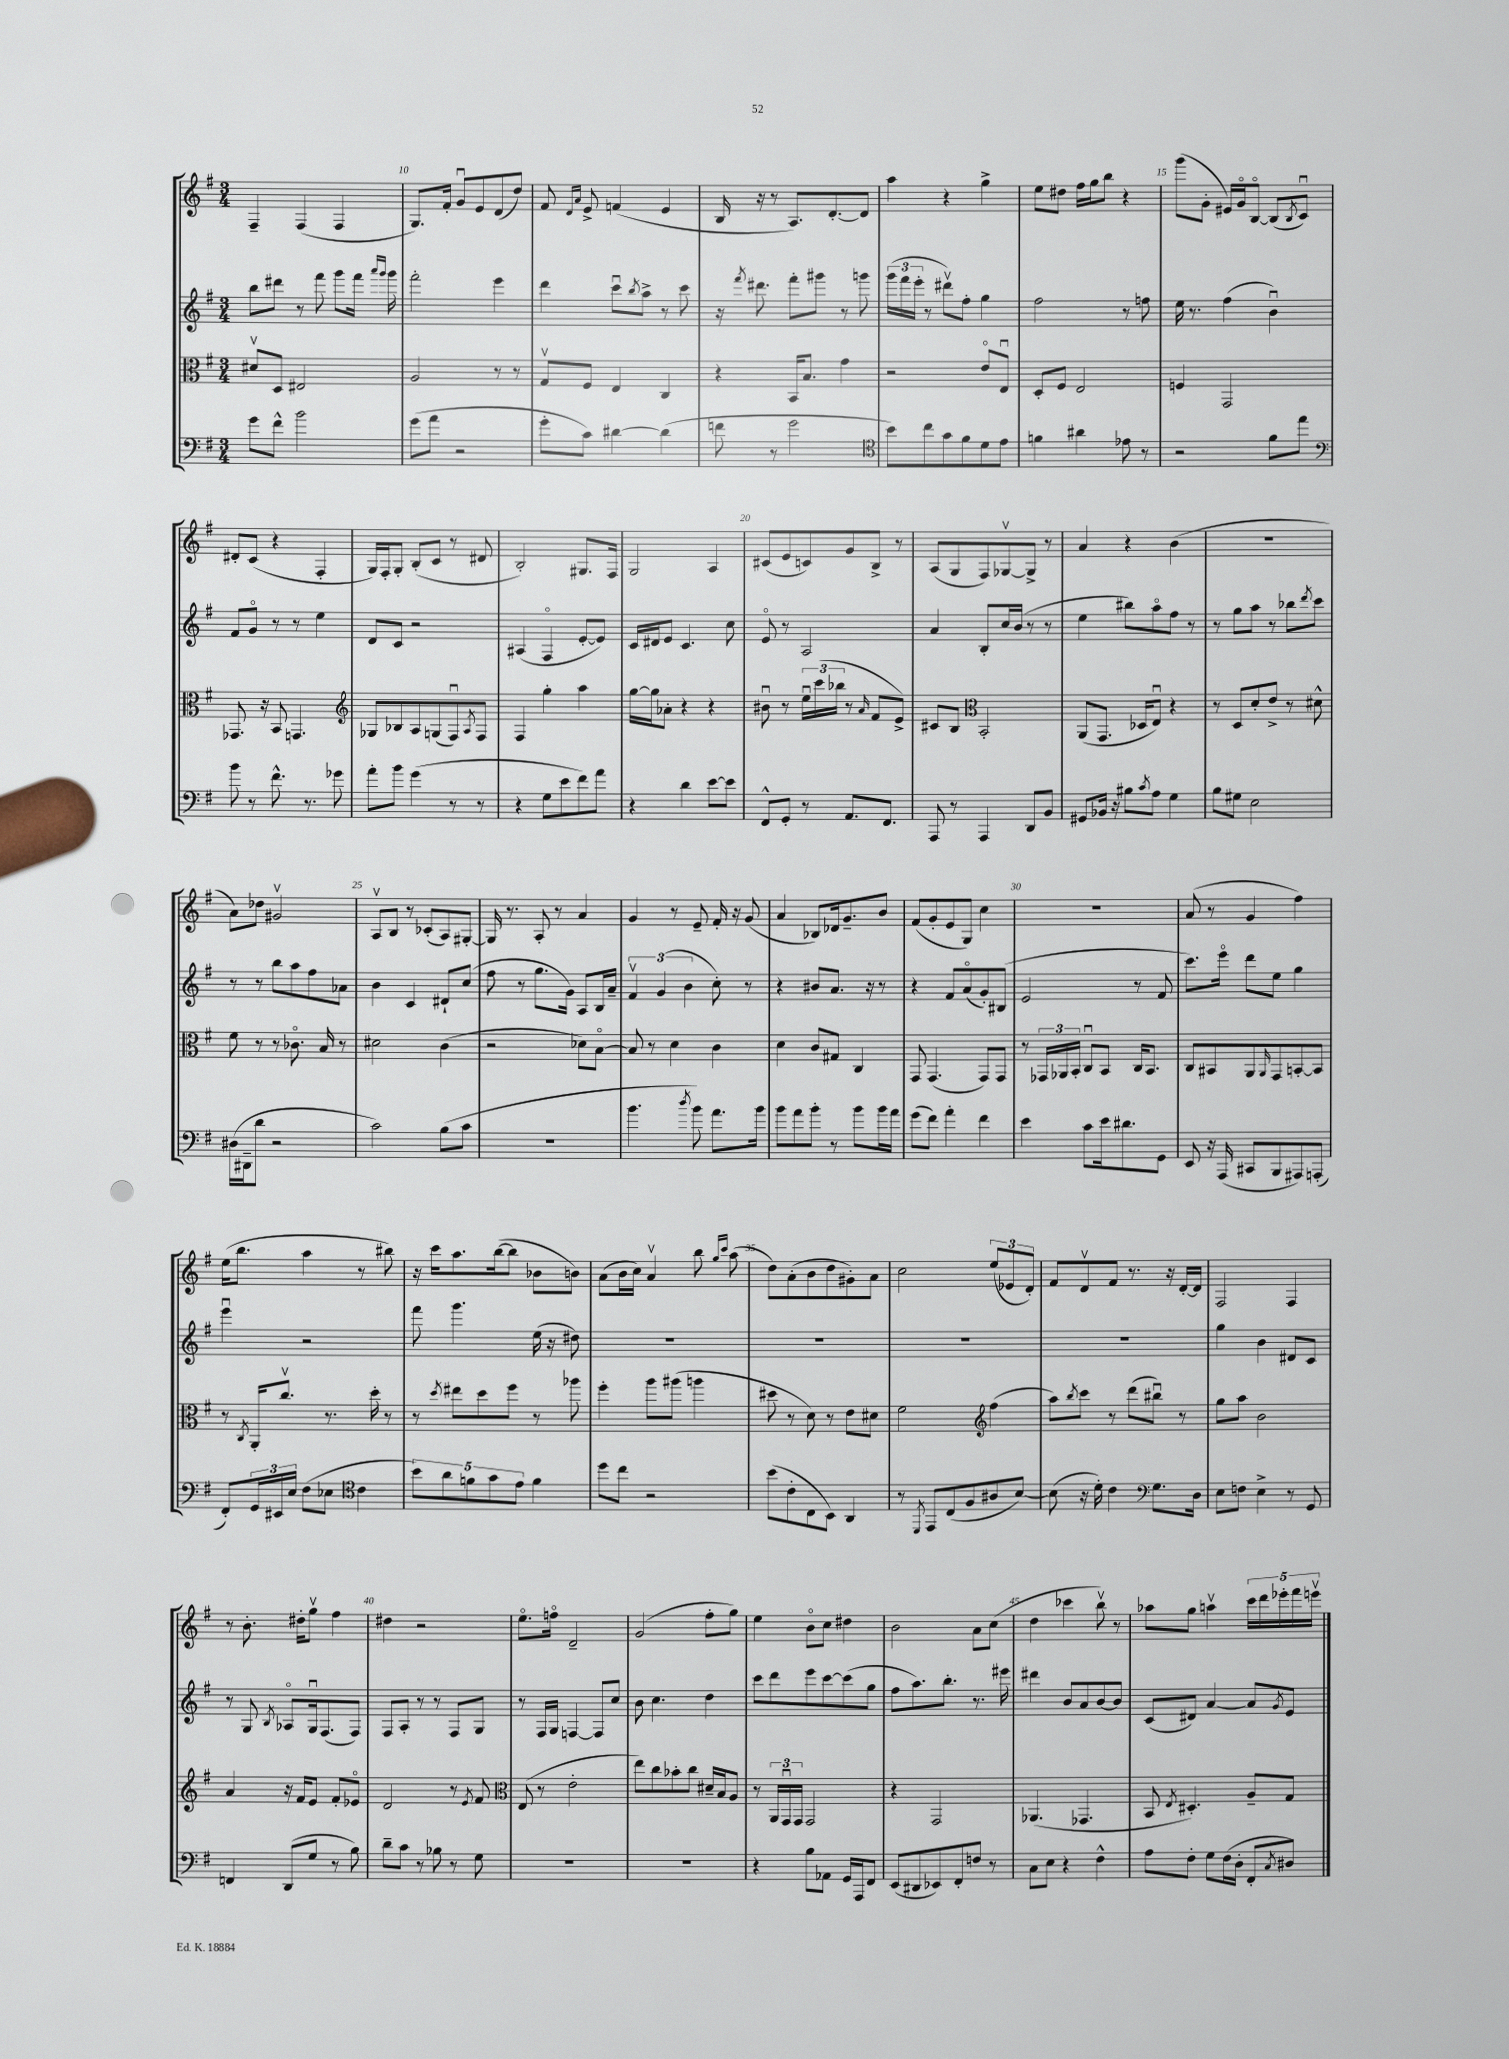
<<
\new StaffGroup <<
\new Staff = "s0" {
    \clef treble \key g \major \numericTimeSignature \time 3/4
    fis4-- fis4( fis4 |
    g8.) fis'16-. g'8\downbow e'8 d'8( d''8) |
    fis'8 \grace { d'16 a'16 } e'8-> f'4( e'4 |
    b16 r16 r8 a8.) d'8.~-. d'8 |
    a''4 r4 g''4-> |
    e''8 dis''8 fis''16 g''16 b''8 r4 |
    g'''8( g'8-. eis'16) g'16\flageolet b8~\flageolet b8( \acciaccatura { b8 } c'8\downbow) |
    dis'8-. c'8( r4 fis4-. |
    g16) fis16-. g8-. b8-.( c'8 r8 dis'8 |
    b2-.) gis8. fis16 |
    g2 a4 |
    cis'8( e'8 c'8) g'8 b8-> r8 |
    a8( g8 fis8) ges8~\upbow ges8-> r8 |
    a'4 r4 b'4( |
    R2. |
    a'8) des''8 gis'2\upbow |
    a8\upbow b8 r8 ces'8-.( a8) gis8~-. |
    gis16 r8. a8-. r8 a'4 |
    g'4 r8 e'8-- fis'16-. r16 g'8( |
    a'4 bes8) des'16 g'8.-- b'8 |
    fis'8( g'8-. e'8 g8) c''4 |
    r2. |
    a'8( r8 g'4 fis''4) |
    e''16( b''8. a''4 r8 bis''8) |
    r16 c'''16 a''8. b''16~( b''8 bes'8 b'8) |
    a'8( b'16 c''16) a'4\upbow b''8 \grace { g''16 c'''16 } a''8( |
    d''8) a'8-.( b'8 d''8 gis'8-.) a'8 |
    c''2 \tuplet 3/2 { e''8( ees'8 d'8-.) } |
    fis'8 d'8\upbow fis'8 r8. r16 d'16~-. d'16 |
    fis2 fis4 |
    r8 b'8.-. dis''16-. g''8\upbow fis''4 |
    dis''4 r2 |
    e''8.\flageolet f''16\flageolet d'2-- |
    g'2( fis''8-. g''8) |
    e''4 b'8\flageolet c''8 dis''4 |
    b'2 a'8 c''8( |
    d''4 ces'''4 b''8\upbow) r8 |
    aes''8 g''8 a''4\upbow \tuplet 5/4 { c'''16 d'''16 ees'''16-. fis'''16 e'''16\upbow } \bar "|." |
}
\new Staff = "s1" {
    \clef treble \key g \major \numericTimeSignature \time 3/4
    b''8 dis'''8 r8 fis'''8 g'''8 fis'''16 \grace { a'''16 g'''16 } g'''16 |
    fis'''2-. e'''4 |
    d'''4 c'''8\downbow \acciaccatura { b''8 } a''8-> r8 c'''8 |
    r16 \acciaccatura { fis'''8 } dis'''8. fis'''8-. gis'''8 r8 g'''8 |
    \tuplet 3/2 { g'''16( fis'''16 e'''16-. } r8 dis'''8\upbow) fis''8-. g''4 |
    fis''2 r8 f''8 |
    e''16 r8. fis''4( b'4\downbow) |
    fis'8 g'8\flageolet r8 r8 e''4 |
    d'8 c'8 r2 |
    ais4( fis4\flageolet e'8~-. e'8) |
    c'16 dis'16 e'8 c'4. c''8 |
    e'8\flageolet r8 a2 |
    a'4 b8-. c''16 b'16( r8 r8 |
    e''4 bis''8) a''8\flageolet fis''8 r8 |
    r8 g''8 a''8 r8 bes''8 \acciaccatura { d'''8 } c'''8 |
    r8 r8 b''8 a''8 fis''8 aes'8 |
    b'4 c'4 dis'8-! c''8( |
    fis''8 r8 g''8. g'16) a8 b16 a'16-- |
    \tuplet 3/2 { fis'4\upbow g'4( b'4 } c''8-.) r8 |
    r4 bis'8 a'8. r16 r8 |
    r4 fis'8 a'8\flageolet( g'8-.) bis8( |
    e'2 r8 fis'8 |
    c'''8.) e'''16\flageolet d'''8 e''8 g''4 |
    e'''4\downbow r2 |
    fis'''8 g'''4. e''16( r16 dis''8) |
    R2. |
    R2. |
    R2. |
    R2. |
    g''4 b'4 dis'8 c'8 |
    r8 g8 \acciaccatura { b8 } aes8\flageolet g16\downbow fis8.( fis8) |
    fis8 a8-. r8 r8 fis8 g8 |
    r8 fis16 g16 f4~ f8 c''8 |
    b'8 c''4. d''4 |
    c'''8 d'''8 e'''8 c'''8~ c'''8( g''8 |
    fis''8 a''8.) b''8.-. r8. eis'''16 |
    dis'''4 b'8 a'8 b'8~ b'8 |
    c'8( dis'8) a'4~ a'8 \acciaccatura { g'8 } e'8 \bar "|." |
}
\new Staff = "s2" {
    \clef alto \key g \major \numericTimeSignature \time 3/4
    dis'8\upbow d8 eis2 |
    a2 r8 r8 |
    g8\upbow fis8 e4 c4 |
    r4 b,16 b8. g'4 |
    r2 e'8\flageolet e8\downbow |
    d8-. fis8 e2 |
    f4 g,2 |
    ges,8. r16 b,8 g,4. |
    \clef treble ges8 bes8 a8 g8( fis8\downbow) \acciaccatura { a8 } fis8 |
    fis4 g''4-. a''4 |
    g''16~ g''16 aes'8-. r4 r4 |
    bis'8\downbow r8 \tuplet 3/2 { e''16\downbow c'''16( bes''16 } r8 \grace { a'16 } fis'8 e'8->) |
    cis'8 b8 \clef alto b,2-. |
    a,8( g,8. des16 e8\downbow) r4 |
    r8 d8 d'8-. e'8-> r8 dis'8-^ |
    fis'8 r8 r8 ces'8.\flageolet b16 r8 |
    dis'2 c'4( |
    r2 des'8) b8~\flageolet |
    b8 r8 d'4 c'4 |
    d'4 c'8 gis8 c4 |
    g,8 g,4.( g,8) g,8 |
    r8 \tuplet 3/2 { ges,16 aes,16 b,16-. } c8\downbow b,8 c16 b,8. |
    c8 bis,8 a,8 \grace { a,16 } g,8 b,8~-. b,8 |
    r8 \acciaccatura { c8 } a,16-. c''8.\upbow r8. d''16-. r8 |
    r8 \acciaccatura { d''8 } eis''8 d''8 fis''8 r8 aes''8 |
    fis''4-. a''8 ais''8( a''4 |
    dis''8 r8 d'8) r8 e'8 dis'8 |
    fis'2 \clef treble fis''4( |
    a''8) \acciaccatura { b''8 } c'''8 r8 d'''8( bis''8\downbow) r8 |
    g''8 a''8 b'2 |
    a'4 r16 fis'16 e'8 fis'8-. ees'8\flageolet |
    d'2 r8 \acciaccatura { e'8 } fis'8 |
    \clef alto e8( r8 e'2-. |
    e''8) c''8 bes'8-. c''8 dis'16-- b16 a8 |
    r8 \tuplet 3/2 { a,16 g,16\downbow g,16 } g,2 |
    r4 g,2 |
    aes,4.( ges,4. |
    b,8 \acciaccatura { e8 } dis4.-.) a8-- g8 \bar "|." |
}
\new Staff = "s3" {
    \clef bass \key g \major \numericTimeSignature \time 3/4
    g'8 fis'8-^ b'2 |
    g'8( a'8 r2 |
    g'8-. c'8) dis'4~ dis'4( |
    f'8 r8 g'2 |
    \clef tenor b'8) c''8 g'8 fis'8 d'8 e'8 |
    f'4 ais'4 ees'8 r8 |
    r2 fis'8 e''8 |
    \clef bass b'8 r8 fis'8.-^ r8. ges'8 |
    a'8-. b'8 g'4( r8 r8 |
    r4 g8 e'8 fis'8) a'8 |
    r4 d'4 e'8~ e'8 |
    fis,8-^ g,8-. r8 a,8. fis,8. |
    a,,8 r8 a,,4 d,8 b,8 |
    gis,8 bes,16 r16 bis8 \acciaccatura { c'8 } a8 g4 |
    b8 gis8 e2 |
    dis16( dis,16-- d'8 r2 |
    c'2) b8( c'8 |
    R2. |
    b'4. \acciaccatura { d''8 } b'8) a'8. b'16 |
    b'8 a'8 b'8-. r8 b'8 b'16 a'16 |
    g'8( fis'8) a'4-. fis'4 |
    e'4 c'8 e'16 dis'8. g,8 |
    e,8 r16 a,,16( cis,8 b,,8 ais,,8) a,,8-.( |
    fis,8-.) \tuplet 3/2 { g,16 eis,16 e16 } fis8( ees8 \clef tenor c'4 |
    \tuplet 5/4 { b'8) a'8 f'8 g'8 e'8 } f'4 |
    d''8 c''8 r2 |
    b'8( c'8-. c8 b,8) a,4 |
    r8 \acciaccatura { d,8 } e,8 c8( fis8 ais8 b8~) |
    b8( r16 d'16-.) c'4 \clef bass g8. d16 |
    e8 f8 e4-> r8 g,8 |
    f,4 d,8( g8 r8 b8) |
    d'8-- c'8 r8 bes8 r8 g8 |
    R2. |
    R2. |
    r4 b8 aes,8 g,16 a,,16 fis,8 |
    e,8( dis,8 ees,8) fis,8-. f8 r8 |
    c8 e8 r4 fis4-^ |
    a8 fis8-. g8 fis16( d16-. fis,8-. \acciaccatura { c8 } dis8) \bar "|." |
}
>>
>>
\layout { \context { \Score currentBarNumber = #9 \override BarNumber.break-visibility = ##(#f #t #t) barNumberVisibility = #(every-nth-bar-number-visible 5) } }
